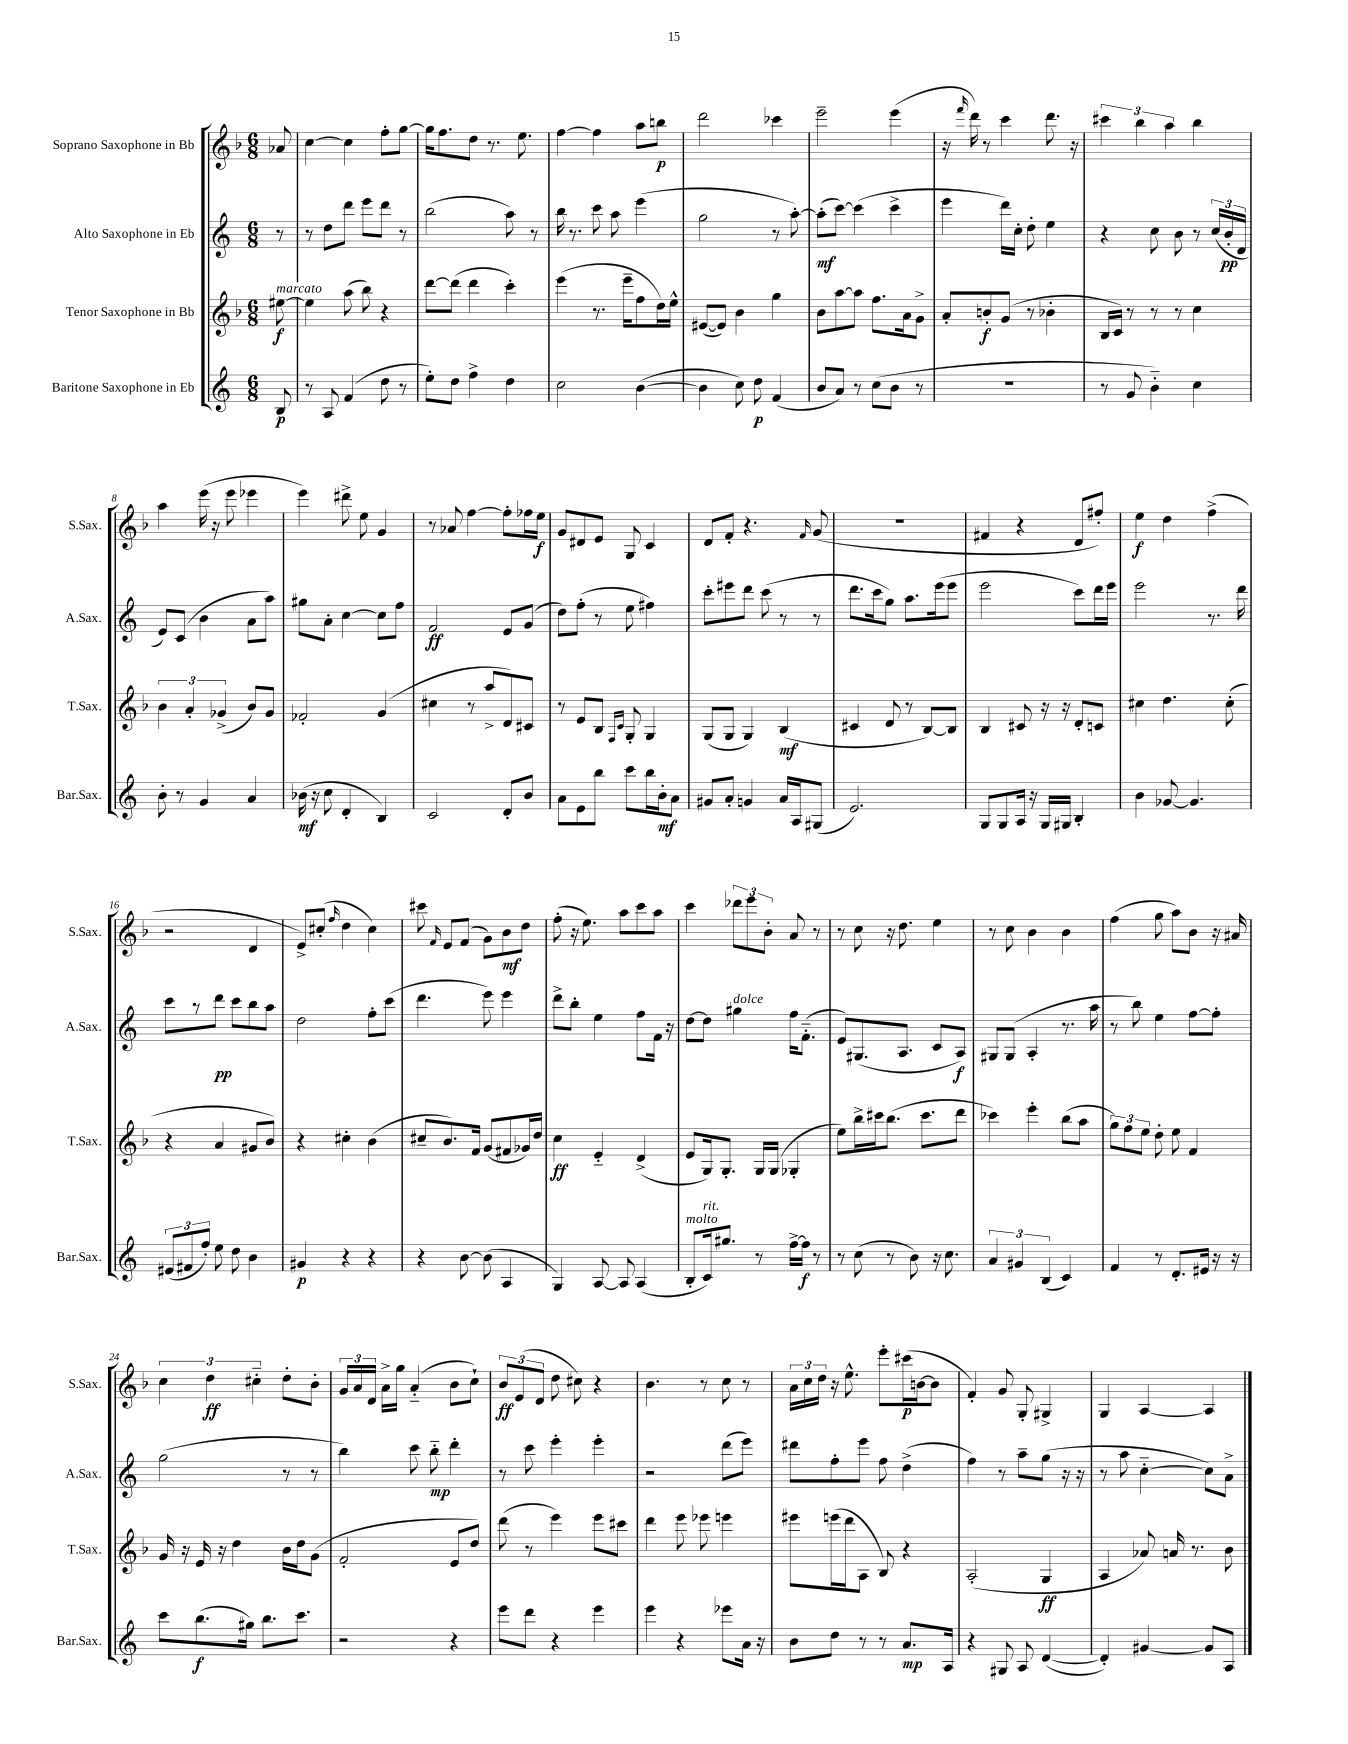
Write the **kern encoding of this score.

**kern	**kern	**kern	**kern
*staff4	*staff3	*staff2	*staff1
*clefG2	*clefG2	*clefG2	*clefG2
*k[]	*k[b-]	*k[]	*k[b-]
*M6/8	*M6/8	*M6/8	*M6/8
8B/	[8ee#\	8r	8a-/
=	=	=	=
8r	4ee#\]	8r	[4cc\
8A/	.	8dd\L	.
(4f/	(8aa\	8ddd\J	4cc\]
.	8bb-\)	8eee\L	.
8dd\	4r	8ddd\J	8ff'\L
8r	.	8r	[8gg\J
=	=	=	=
8ee'\L)	[8ddd\L	(2bb\	16gg\]LK
.	.	.	8.ff\
8dd\J	(8ddd\]J	.	.
4ff^\	4ddd\	.	8dd\J
.	.	.	8.r
4dd\	4ccc'\)	8aa\)	.
.	.	.	8.ee\
.	.	8r	.
=	=	=	=
2cc\	(4eee\	16bb\	[4ff\
.	.	8.r	.
.	8.r	8ccc\	4ff\]
.	.	8aa\	.
.	16eee~\LK	.	.
([4b\	8ff\	(4eee\	8aa\L
.	16dd\L)	.	8bb\J
.	16ee^^\JJ	.	.
=	=	=	=
4b\]	([8e#/L	2gg\	2ddd\
.	8e#/]J)	.	.
8cc\)	4b-\	.	.
8dd\	.	.	.
(4f/	4gg\	8r	4ccc-\
.	.	[8aa'\)	.
=	=	=	=
8b/L	8b-\L	(8aa'\]L	2eee~\
8a/J)	[8aa\	[8ccc\J)	.
8r	8aa\]J	(4ccc\]	.
(8cc\L	8.ff\L	.	.
8b\J	.	4ccc^\	(4eee\
.	16a\k	.	.
8r	8g^\J	.	.
=	=	=	=
2.r	8a'/L	4eee\	16r
.	.	.	16qqfff/
.	.	.	16ddd\)
.	8b'/	.	8r
.	(8g/J	16ddd\LL)	4ccc\
.	.	16cc'\JJ	.
.	8r	8dd'\	.
.	4b-'\	4ee\	8.ddd\
.	.	.	16r
=	=	=	=
8r	16B-/LL	4r	6ccc#\
.	16c/JJ)	.	.
8g/	8r	.	.
.	.	.	6bb-\
4b'~\)	8r	8cc\	.
.	.	.	6aa\
.	8r	8b\	.
4cc\	4cc\	8r	4bb-\
.	.	(24cc/LL	.
.	.	24b'/	.
.	.	24d/JJ	.
=	=	=	=
8b'\	6b-\	8e/L)	4aa\
8r	.	(8c/J	.
.	6a'/	.	.
4g/	.	4b\	(16eee\
.	.	.	16r
.	(6g-^/	.	.
.	.	.	8eee\
4a/	8b-/L)	8a\L	4eee-\
.	8g-/J	8aa\J)	.
=	=	=	=
(16b-\	2f-'/	8gg#\L	4eee\)
16r	.	.	.
8cc\	.	8a'\J	.
4d'/	.	[4cc\	8ddd#^\
.	.	.	8ee\
4B/)	(4g/	8cc\]L	4g/
.	.	8ff\J	.
=	=	=	=
2c/	4cc#\	2f/	8r
.	.	.	8a-/
.	8r	.	[4ff\
.	8aa^/L	.	.
8d'/L	8d/)	8e/L	8ff'\]L
8b/J	8c#/J	(8g/J	16ff-\L
.	.	.	16ee\JJ
=	=	=	=
8a\L	8r	8dd\L)	8g/L
8e\	8e/L	(8ff'\J	8d#/
8bb\J	8B-/J	8r	8e/J
.	16qqF/LL	.	.
.	16qqc/JJ	.	.
8ccc\L	8G'/	8ee\	8G/
16bb\L	4G/	4ff#\)	4c/
16b'\J	.	.	.
8a\J	.	.	.
=	=	=	=
8g#/L	(8G/L	8ccc'\L	8d/L
8a'/J	8G/J	8eee#\	8f'/J
4g/	4G/)	8ddd\J	4.r
.	.	(8ccc\	.
16a/LL	(4B-/	8r	.
16A/J	.	.	.
.	.	.	16qqf/
(8G#/J	.	8r	(8g/
=	=	=	=
2.e/)	4c#/	8.ddd\L	2.r
.	.	16ccc\k	.
.	8d/	8gg\J)	.
.	8r	8.aa\L	.
.	[8B-/L)	.	.
.	.	(16eee\k	.
.	8B-/]J	8eee\J	.
=	=	=	=
8G/L	4B-/	2eee\	4f#/
8G/	.	.	.
16A/Jk	8c#/	.	4r
16r	.	.	.
16G/LL	16r	.	.
16G#/JJ	16r	.	.
4B'/	8d'/L	8ccc\L)	8d/L
.	8c/J	16ddd\L	8ff#'/J)
.	.	16eee\JJ	.
=	=	=	=
4b\	4cc#\	2eee\	4ee\
[8g-/	4.dd\	.	4dd\
4.g-/]	.	.	.
.	.	8.r	(4ff^\
.	(8cc#'\	.	.
.	.	16ddd\	.
=	=	=	=
(12e#/L	4r	8ccc\L	2r
12f#/	.	.	.
.	.	8r	.
12ff'/J)	.	.	.
8ee\	4a/	8ddd\J	.
8dd\	.	8ccc\L	.
4b\	8g#/L	8bb\	4d/
.	8b-/J)	8aa\J	.
=	=	=	=
4g#/	4r	2dd\	8e^/L)
.	.	.	(8cc#'/J
.	.	.	16qqff/
4r	4cc#'\	.	4dd\
4r	(4b-\	8ff'\L	4cc#\)
.	.	(8ccc\J	.
=	=	=	=
4r	8cc#~/L	4.ddd\	8ccc#\
.	.	.	16qqf/
.	8.b-/)	.	8e/L
[8b\	.	.	(8f/J
.	16f/Jk	.	.
(8b\]	(8g/L	8eee\)	8g\L)
4A/	8f#/	4eee\	8b-\
.	16g-/L)	.	8dd\J
.	16dd/JJ	.	.
=	=	=	=
4G/)	4cc\	8ddd^\L	(8ff'\
.	.	8bb'\J	16r
.	.	.	8.ee\)
[8A/	4e'~/	4ee\	.
8A/]	.	.	8aa\L
(4A/	(4d^/	8ff\L	8ccc\
.	.	16f\Jk	8aa\J
.	.	16r	.
=	=	=	=
8B'/L	8e/L	[8dd\L	4ccc\
16c/k)	16G/k)	8dd\]J	.
8.gg#/J	8.G'/J	.	.
.	.	4gg#\	12ddd-\L
.	.	.	12eee\
8r	16G/LL	.	.
.	.	.	12b-'\J
.	(16G/JJ	.	.
[16ff^\LL	4G-'/	16ff\LK	8a/
16ff\]JJ	.	(8.f'~\J	.
8r	.	.	8r
=	=	=	=
8r	8ee\L)	8e/L)	8r
(8cc\	16bb-^\L	(8.G#/	8cc\
.	16ccc#\J	.	.
8r	(8.bb-\J	.	16r
.	.	8.A/J	8.dd\
8b\)	.	.	.
.	8.ccc#\L	.	.
16r	.	8c/L	4ee\
8.cc\	.	.	.
.	8ddd\J	8A/J)	.
=	=	=	=
6a/	4ccc-\)	8G#/L	8r
.	.	(8G#/J	8cc\
6g#/	.	.	.
.	4eee'\	4A'/	4b-\
(6B/	.	.	.
4c/)	(8bb-\L	8.r	4b-\
.	8aa\J	.	.
.	.	16aa\	.
=	=	=	=
4f/	12gg\L)	8r	(4ff\
.	12ff\	.	.
.	.	8bb\)	.
.	12ee\J	.	.
8r	8dd'\	4ee\	8gg\
8.d'/L	8ee\	.	8aa\L)
.	4f/	[8ff\L	8b-\J
16e#/Jk	.	.	.
16r	.	8ff'\]J	16r
16r	.	.	16a#/
=	=	=	=
8ccc\L	16g/	(2gg\	6cc\
.	16r	.	.
(8.bb\	16e/	.	.
.	.	.	6dd\
.	16r	.	.
.	4dd\	.	.
16gg#\Jk)	.	.	.
.	.	.	6cc#'~\
8.bb\L	.	.	.
.	16b-\LL	8r	8dd'\L
8.ccc\J	16dd\J	.	.
.	(8g\J	8r	8b-'\J
=	=	=	=
2r	2f'/	4bb\)	24g/LL
.	.	.	24a/
.	.	.	24d/JJ
.	.	.	16a^\LL
.	.	.	16gg\JJ
.	.	8ccc\	(4a'~/
.	.	8bb'~\	.
4r	8e/L	4ddd'\	8b-\L
.	8dd/J)	.	8cc`\J)
=	=	=	=
8eee\L	(8ddd\	8r	12b-/L
.	.	.	(12e/
8ddd\J	8r	8ccc\	.
.	.	.	12d/J
4r	4eee\)	4eee'\	8dd\
.	.	.	8cc#\)
4eee\	8eee\L	4eee'\	4r
.	8ccc#\J	.	.
=	=	=	=
4eee\	4ddd\	2r	4.b-\
4r	8eee\	.	.
.	8eee-\	.	8r
8eee-\L	4eee\	(8ddd\L	8cc\
16a\Jk	.	8eee\J)	8r
16r	.	.	.
=	=	=	=
8b\L	8eee#\L	8ddd#\L	24a\LL
.	.	.	24cc\
.	.	.	24dd\JJ
8dd\J	(16eee\L	8ff'\	16r
.	16ddd\J	.	8.ee^^\
8r	8A\J	8eee\J	.
8r	8B-/)	8ff\	8eee'\L
8.a/L	4r	(4dd^\	(16ccc#\L
.	.	.	[16b\J
.	.	.	8b\]J
16A/Jk	.	.	.
=	=	=	=
4r	(2A'/	4ff\)	4f'/)
8G#/	.	8r	8g/
8A/	.	8aa~\L	8G'/
([4d/	4G/	(8gg\J	4G#^/
.	.	16r	.
.	.	16r	.
=	=	=	=
4d'/])	4A/	8r	4G/
.	.	8aa\	.
[4g#/	8a-/)	[4cc'~\	[4A/
.	16a/	.	.
.	8.r	.	.
8g#/]L	.	8cc\]L)	4A/]
8A/J	8b-\	8a^\J	.
==	==	==	==
*-	*-	*-	*-
